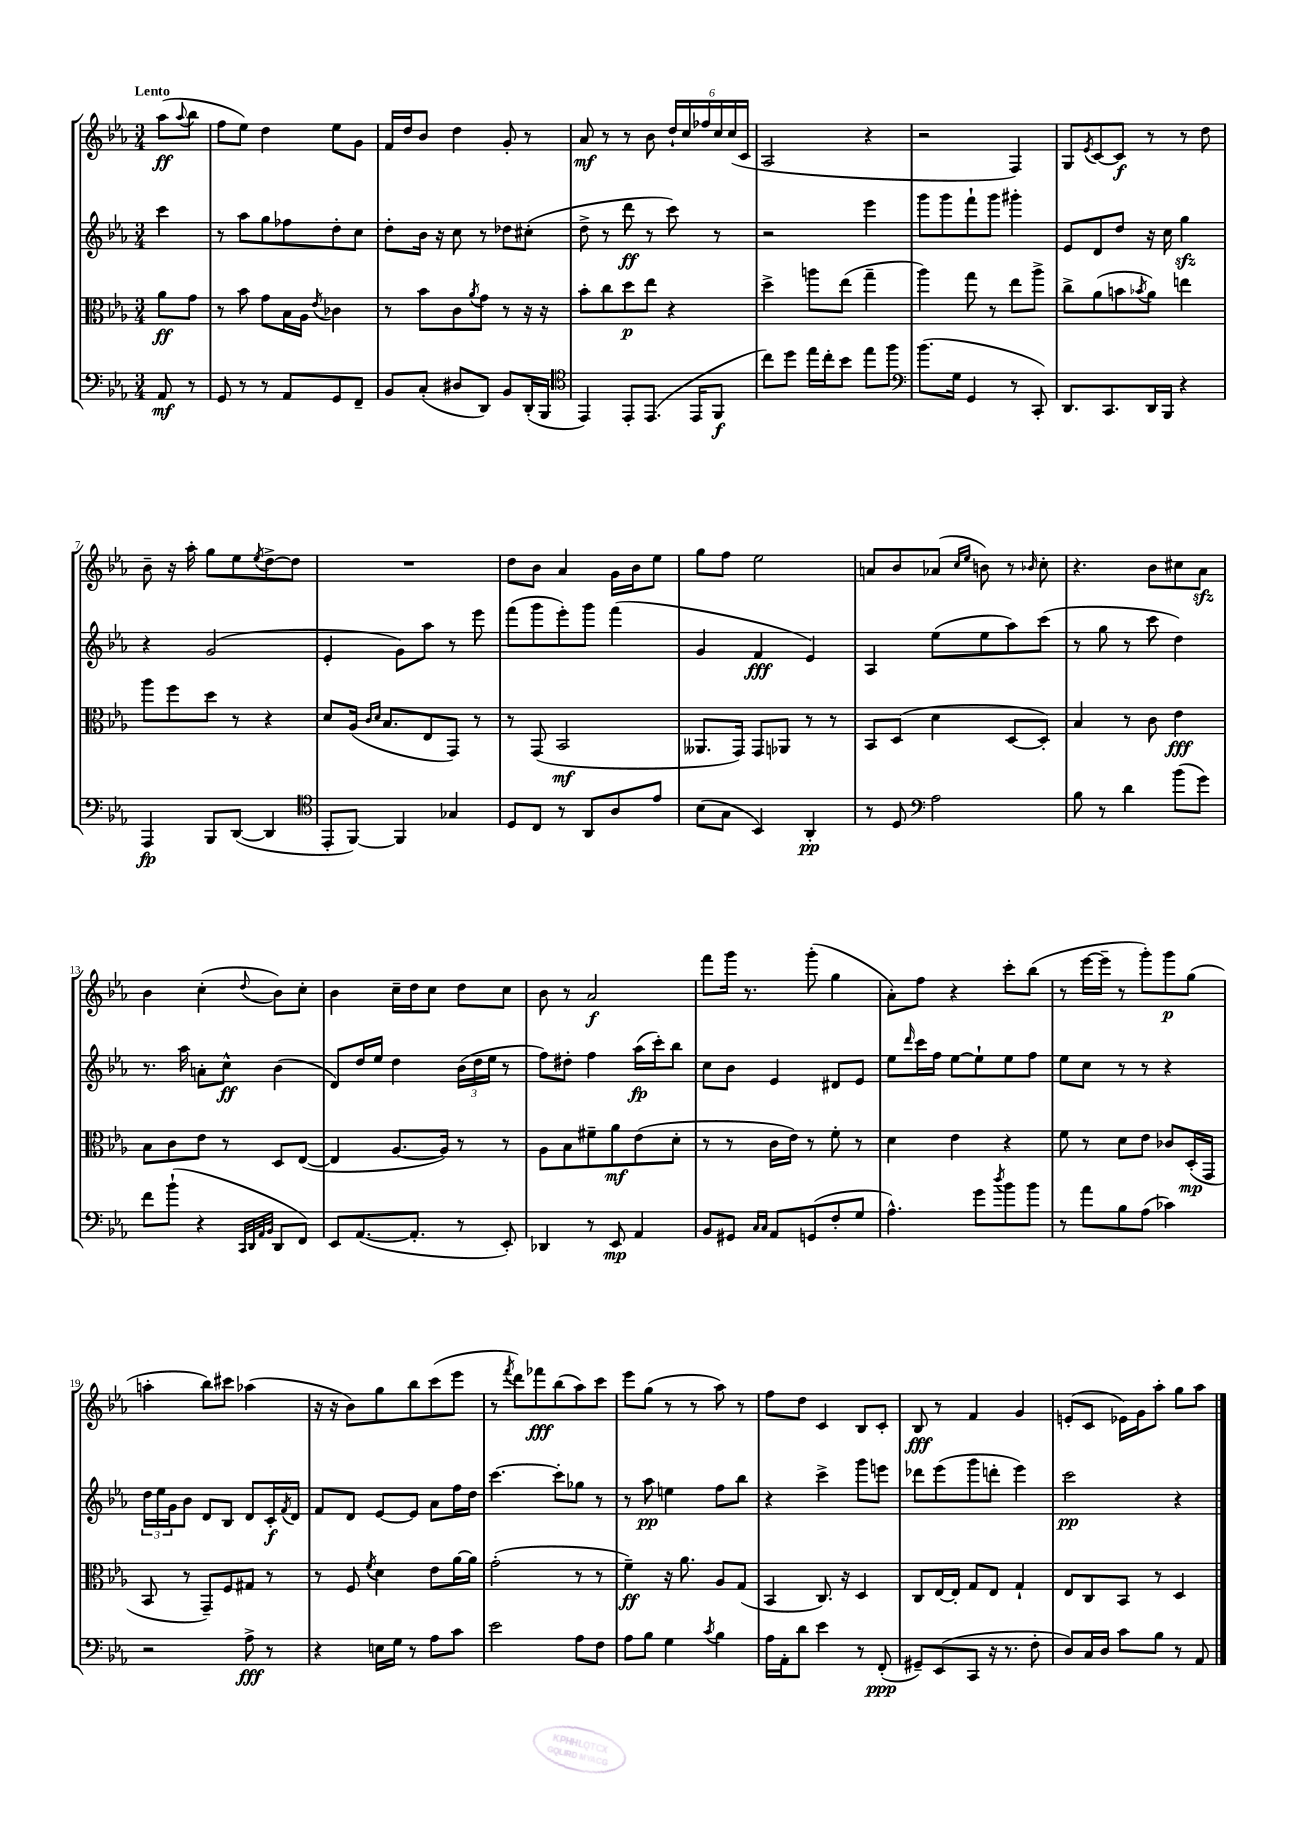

**kern	**kern	**kern	**kern
*staff4	*staff3	*staff2	*staff1
*clefF4	*clefC3	*clefG2	*clefG2
*k[b-e-a-]	*k[b-e-a-]	*k[b-e-a-]	*k[b-e-a-]
*M3/4	*M3/4	*M3/4	*M3/4
8AA-/	8a-\L	4ccc\	(8aa-\L
.	.	.	8qqaa-/
8r	8g\J	.	8bb-\J
=	=	=	=
8GG/	8r	8r	8ff\L
8r	8b-\	8aa-\L	8ee-\J)
8r	8g\L	8gg\	4dd\
8AA-/L	16B-\L	8ff-\	.
.	16A-\JJ	.	.
.	8qe-/	.	.
8GG/	4c-\	8dd'\	8ee-\L
8FF~/J	.	8cc\J	8g\J
=	=	=	=
8BB-/L	8r	8dd'\L	16f/LL
.	.	.	16dd/J
(8C'/J	8b-\L	16b-\Jk	8b-/J
.	.	16r	.
8D#/L	8c\	8cc\	4dd\
.	8qa-/	.	.
8DD/J)	8g\J	8r	.
8BB-/L	8r	8dd-\L	8g'/
(16DD'/L	16r	(8cc#'\J	8r
16BBB-/JJ	16r	.	.
=	=	=	=
*clefC4	*	*	*
4EE-/)	8b-'\L	8dd^\	8a-/
.	8cc\	8r	8r
8EE-'/L	8dd\	8ddd\	8r
(8.EE-/J	8ee-\J	8r	8b-\
.	4r	8ccc\)	24dd`/LL
.	.	.	24cc/
16EE-/LK	.	.	.
.	.	.	24ff-/
8FF/J	.	8r	24cc/
.	.	.	(24cc/
.	.	.	24c/JJ
=	=	=	=
8cc\L)	4dd^\	2r	2A-/
8dd\J	.	.	.
16ee-\LL	8aa\L	.	.
16cc'\J	.	.	.
8b-\J	(8ee-\J	.	.
8ee-\L	4gg~\	4eee-\	4r
8ff\J	.	.	.
=	=	=	=
*clefF4	*	*	*
(8.b-\L	4aa-\)	8ggg\L	2r
.	.	8ggg\	.
16G\Jk	.	.	.
4GG/	8gg\	8fff`\	.
.	8r	8ggg\J	.
8r	8ee-\L	4ggg#'\	4F/)
8CC'/)	8aa-^\J	.	.
=	=	=	=
8.DD/L	8cc^\L	8e-/L	8G/L
.	.	.	8qe-/
.	(8a-\	8d/	[8c/
8.CC/	.	.	.
.	8b\	8dd/J	8c/]J
.	8qb-/	.	.
16DD/L	8a-\J)	16r	8r
16BBB-/JJ	.	16cc\	.
4r	4ee\	4gg\	8r
.	.	.	8dd\
=	=	=	=
4AAA-/	8aa-\L	4r	8b-~\
.	8ff\	.	16r
.	.	.	16aa-'\
8BBB-/L	8dd\J	(2g/	8gg\L
([8DD/J	8r	.	8ee-\
.	.	.	8qee-/
4DD/]	4r	.	[8dd^\
.	.	.	8dd\]J
=	=	=	=
*clefC4	*	*	*
8EE-'/L	8d/L	4e-'/	2.r
[8FF/J)	(16A-/Jk	.	.
.	16qqc/LL	.	.
.	16qqd/JJ	.	.
.	8.B-/L	.	.
4FF/]	.	8g\L)	.
.	8E-/	8aa-\J	.
4G-/	8GG/J)	8r	.
.	8r	8eee-\	.
=	=	=	=
8D/L	8r	(8fff\L	8dd\L
8C/J	(8GG/	8ggg\	8b-\J
8r	2BB-/	8eee-'\)	4a-/
8AA-/L	.	8ggg\J	.
8A-/	.	(4fff\	16g\LL
.	.	.	16b-\J
8e-/J	.	.	8ee-\J
=	=	=	=
(8B-\L	8.AA--/L	4g/	8gg\L
8G\J	.	.	8ff\J
.	16GG/Jk)	.	.
4BB-/)	8GG/L	4f/	2ee-\
.	8AA-/J	.	.
4AA-'/	8r	4e-/)	.
.	8r	.	.
=	=	=	=
8r	8BB-/L	4A-/	8a/L
8D/	(8D/J	.	8b-/
*clefF4	*	*	*
2A-\	4d\	(8ee-\L	(8a-/J
.	.	.	16qqcc/LL
.	.	.	16qqee-/JJ
.	.	8ee-\	8b\)
.	[8D/L	8aa-\)	8r
.	.	.	16qqb-/
.	8D'/]J)	(8ccc\J	8cc'\
=	=	=	=
8B-\	4B-/	8r	4.r
8r	.	8gg\	.
4d\	8r	8r	.
.	8c\	8ccc\	8b-\L
(8b-\L	4e-\	4dd\)	8cc#\
8g\J)	.	.	8a-\J
=	=	=	=
8f\L	8B-\L	8.r	4b-\
(8b-`\J	8c\	.	.
.	.	16aa-\	.
4r	8e-\J	8a'\L	(4cc'\
.	8r	8cc^^\J	.
32qqCC/LLL	.	.	.
32qqDD/	.	.	.
32qqAA-/	.	.	.
32qqBB-/JJJ	.	.	8qqdd/
8DD/L	8D/L	(4b-\	8b-\L)
8FF/J)	([8E-/J	.	8cc'\J
=	=	=	=
8EE-/L	4E-/]	8d/L)	4b-\
([8.AA-/	.	16dd/L	.
.	.	16ee-/JJ	.
.	[8.A-/L	4dd\	16cc~\LL
8.AA-'/]J	.	.	16dd\J
.	.	.	8cc\J
.	16A-/]Jk)	.	.
8r	8r	(24b-\LL	8dd\L
.	.	24dd\	.
.	.	24ee-\JJ	.
8EE-'/)	8r	8r	8cc\J
=	=	=	=
4DD-/	8A-\L	8ff\L)	8b-\
.	8B-\	8dd#'\J	8r
8r	8f#~\	4ff\	2a-/
8EE-/	8a-\	.	.
4AA-/	(8e-\	(16aa-\LL	.
.	.	16ccc'\J)	.
.	8d'\J	8bb-\J	.
=	=	=	=
8BB-/L	8r	8cc\L	8fff\L
8GG#/J	8r	8b-\J	16ggg\Jk
.	.	.	8.r
16qqC/LL	.	.	.
16qqC/JJ	.	.	.
8AA-/L	16c\LL	4e-/	.
.	16e-\JJ)	.	.
(8GG/	8r	.	(8ggg'\
8F'/	8f'\	8d#/L	4gg\
8G/J	8r	8e-/J	.
=	=	=	=
4.A-^^\)	4d\	8ee-\L	8a-'\L)
.	.	16qqddd/	.
.	.	16ccc\L	8ff\J
.	.	16ff\JJ	.
.	4e-\	[8ee-\L	4r
8g\L	.	8ee-`\]	.
8qdd/	.	.	.
8b-\	4r	8ee-\	8ccc'\L
8b-\J	.	8ff\J	(8bb-\J
=	=	=	=
8r	8f\	8ee-\L	8r
8a-\L	8r	8cc\J	[16eee-\LL
.	.	.	16eee-~\]JJ
8B-\	8d\L	8r	8r
(8A-\J	8e-\J	8r	8ggg'\L)
4c-\)	8c-/L	4r	8ggg\
.	(16D'/L	.	(8gg\J
.	16GG/JJ	.	.
=	=	=	=
2r	8BB-/	24dd\LL	4aa'\
.	.	24ee-\	.
.	.	24g\J	.
.	8r	8b-\J	.
.	8GG~/L)	8d/L	8bb-\L)
.	8F/	8B-/J	8ccc#\J
8A-^\	8G#/J	8d/L	(4aa-\
8r	8r	16c'/L	.
.	.	8qf/	.
.	.	16d/JJ	.
=	=	=	=
4r	8r	8f/L	16r
.	.	.	16r
.	8F/	8d/J	8b-\L)
.	8qf/	.	.
16E\LL	4d\	[8e-/L	8gg\
16G\JJ	.	.	.
8r	.	8e-/]J	8bb-\
8A-\L	8e-\L	8a-\L	(8ccc\
8c\J	[16a-\L	16ff\L	8eee-\J
.	16a-\]JJ	16dd\JJ	.
=	=	=	=
2e-\	(2g'\	[4.ccc\	8r
.	.	.	8qfff/
.	.	.	8ddd\L)
.	.	.	8fff-\
.	.	8ccc'\]L	(8bb-\
8A-\L	8r	8gg-\J	8aa-\)
8F\J	8r	8r	8ccc\J
=	=	=	=
8A-\L	4f~\)	8r	8eee-\L
8B-\J	.	8aa-\	(8gg\J
4G\	16r	4ee\	8r
.	8.a-\	.	.
.	.	.	8r
8qc/	.	.	.
4B-\	8A-/L	8ff\L	8aa-\)
.	(8G/J	8bb-\J	8r
=	=	=	=
16A-\LL	4BB-/	4r	8ff\L
16AA-'\J	.	.	.
8d\J	.	.	8dd\J
4e-\	8.C/)	4ccc^\	4c/
.	16r	.	.
8r	4D/	8ggg\L	8B-/L
(8FF'/	.	8eee\J	8c'/J
=	=	=	=
8GG#~/L)	8C/L	8ddd-\L	8B-/
(8EE-/	[16E-/L	(8eee-\	8r
.	16E-'/]JJ	.	.
8CC/J	8G/L	8ggg\	4f/
16r	8E-/J	8ddd'\J	.
8.r	.	.	.
.	4G`/	4eee-\)	4g/
8F'\	.	.	.
=	=	=	=
8D/L)	8E-/L	2ccc\	(8e'/L
16C/L	8C/	.	8c/J
16D/JJ	.	.	.
8c\L	8BB-/J	.	16e-\LL)
.	.	.	16g\J
8B-\J	8r	.	8aa-'\J
8r	4D/	4r	8gg\L
8AA-/	.	.	8aa-\J
==	==	==	==
*-	*-	*-	*-
